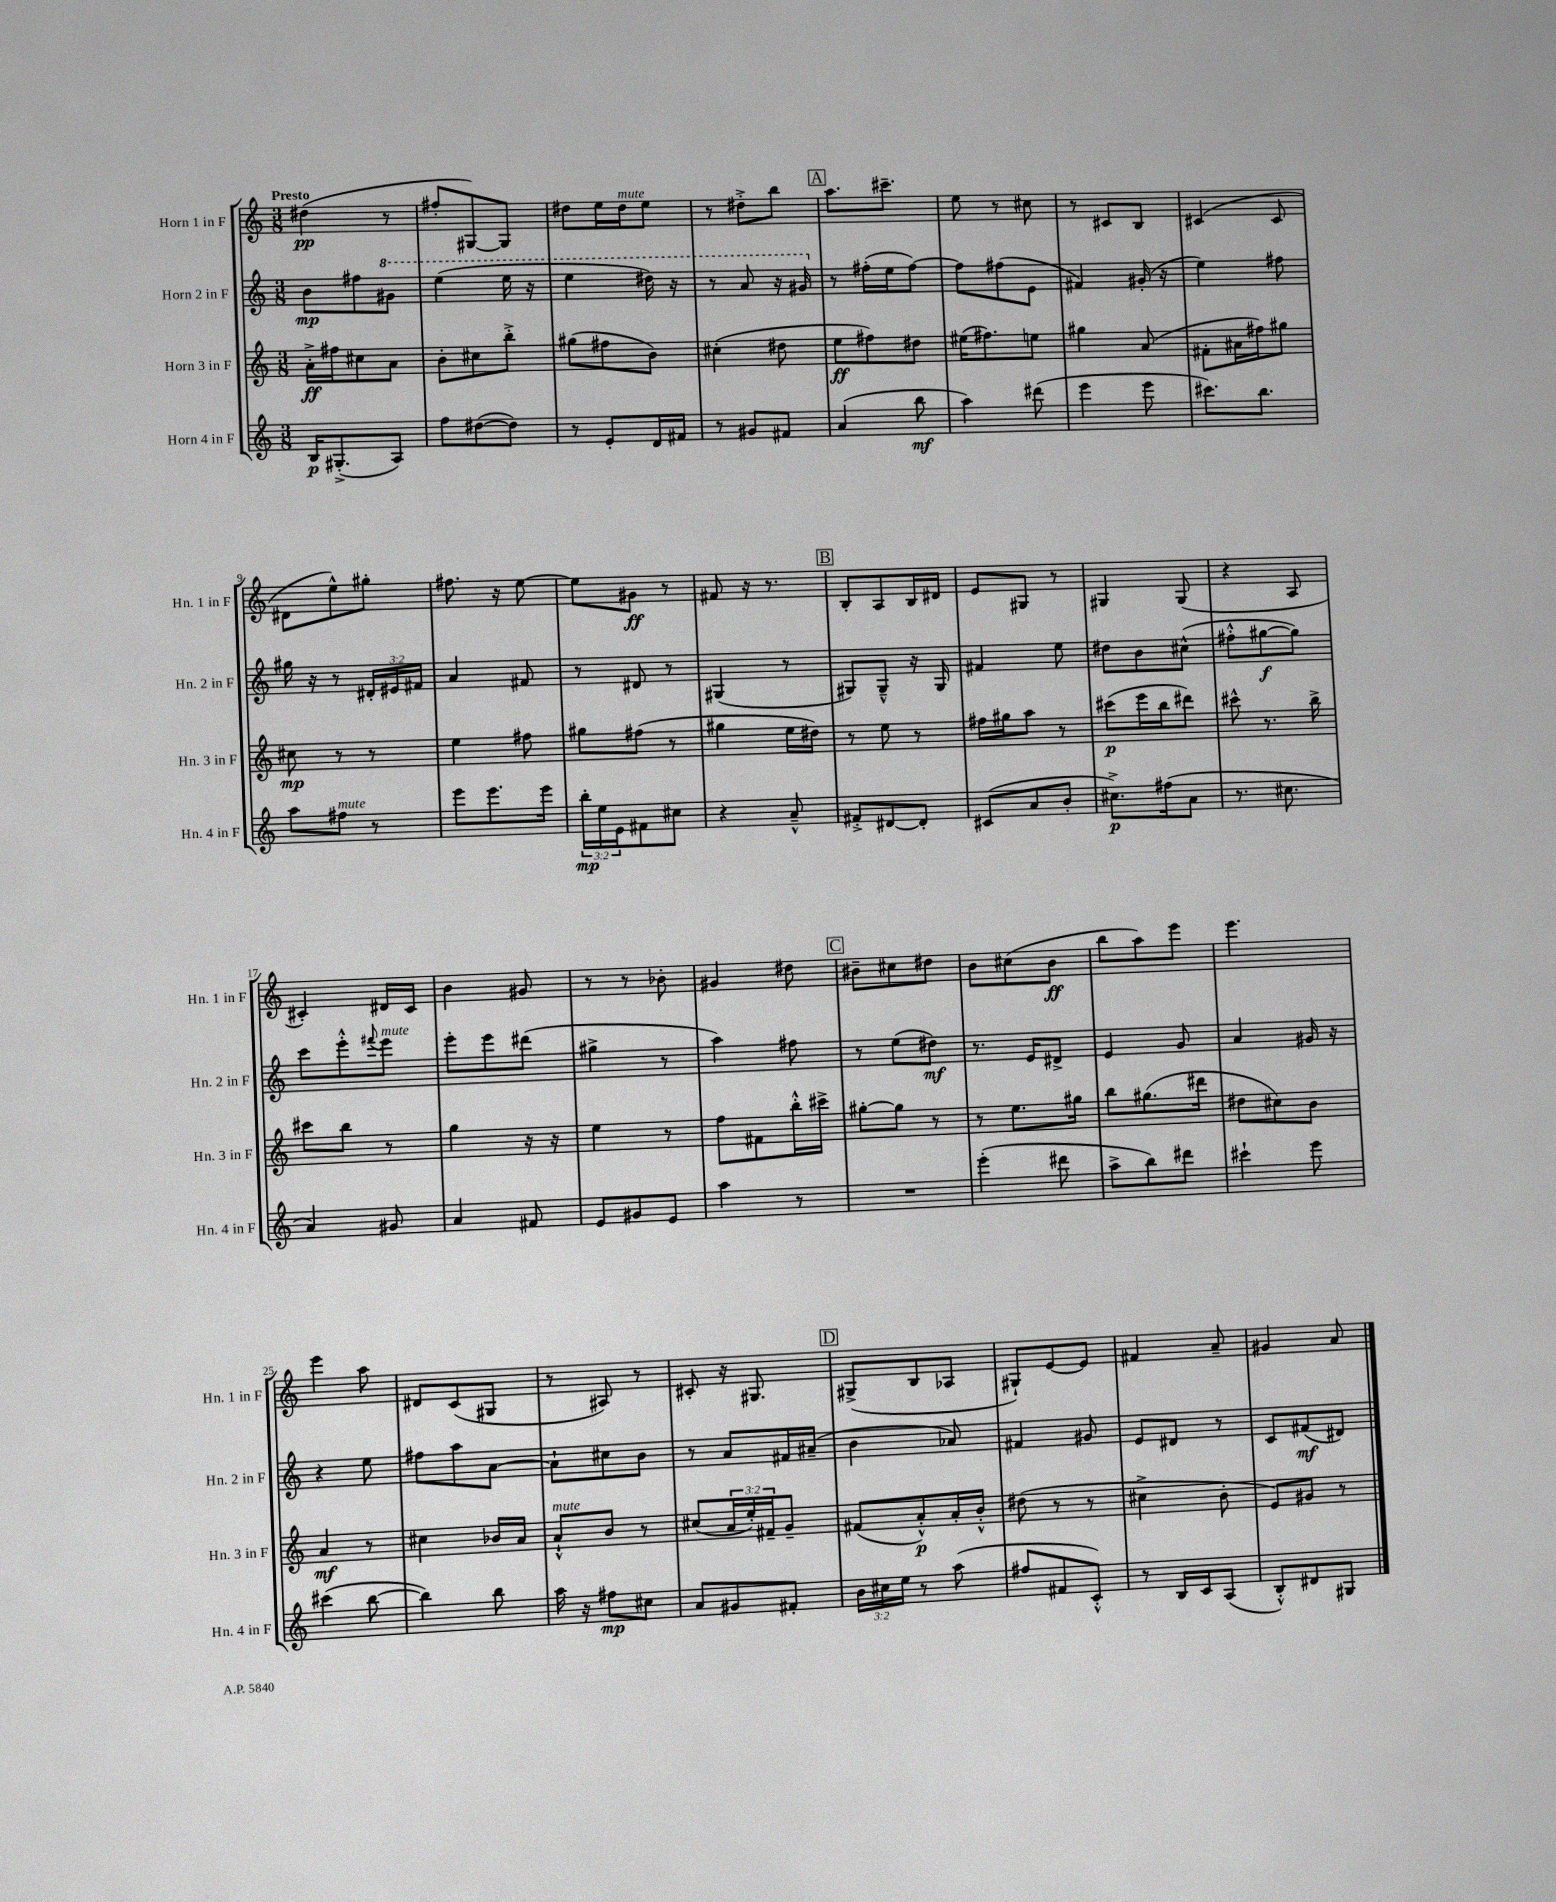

**kern	**kern	**kern	**kern
*staff4	*staff3	*staff2	*staff1
*clefG2	*clefG2	*clefG2	*clefG2
*k[]	*k[]	*k[]	*k[]
*M3/8	*M3/8	*M3/8	*M3/8
16B	16a'^	8b	(4dd#
(8.G#'^	16ff#	.	.
.	8cc#	8ff#	.
8A)	8a	8gg#	8r
=	=	=	=
8ff	8b'	(4eee	8ff#'
([8dd#	8cc#	.	[8G#)
8dd#])	8bb'^	16eee	8G#]
.	.	16r	.
=	=	=	=
8r	(8gg#	4eee	8dd#
8e'	8ff#	.	16ee
.	.	.	16dd#
16d	8b)	16ddd#)	8ee
16f#	.	16r	.
=	=	=	=
8r	(4cc#'	8r	8r
8g#	.	8aa	8dd#'^
8f#	8dd#	16r	8bb
.	.	16gg#	.
=	=	=	=
(4a	8ee	8r	8.aa
.	8ff#)	(16ff#'	.
.	.	16ee	8.ccc#~
8bb	8dd#	[8ff#)	.
=	=	=	=
4aa)	(16ee#	8ff#]	8ee
.	8.ff#)	.	.
.	.	(8ff#	8r
(8ddd#	8ee	8e	8cc#
=	=	=	=
4eee	4gg#	4f#)	8r
.	.	.	8c#
8eee	(8a	(16g#'	8B
.	.	16r	.
=	=	=	=
8.ccc#)	8f#'	4ee)	(4c#
.	16a#	.	.
8.bb	16ff#)	.	.
.	8gg#	8ff#	8c#
=	=	=	=
8aa	8cc#	16gg#	8d#
.	.	16r	.
8ff#	8r	8r	8ee^^)
8r	8r	24d#'	8gg#'
.	.	24e#	.
.	.	24f#	.
=	=	=	=
8eee	4ee	4a	8.ff#
8.eee	.	.	.
.	.	.	16r
.	8ff#	8f#	[8ee
16eee	.	.	.
=	=	=	=
24bb'	8gg#	8r	8ee]
24ee	.	.	.
24e	.	.	.
8f#	(8ff#	8d#	8g#
8cc#	8r	8r	8r
=	=	=	=
4r	4gg#	(4G#	8f#
.	.	.	16r
.	.	.	8.r
8a~^^	16ee	8r	.
.	16dd#)	.	.
=	=	=	=
8f#'^	8r	8G#)	8B'
[8d#	8ee	8G#~^^	8A
8d#']	8r	16r	16B
.	.	16G#	16d#
=	=	=	=
(8c#	16ff#	4f#	8e
.	16gg#	.	.
8a	8aa	.	8G#
8b'	8r	8ee	8r
=	=	=	=
8.cc#^)	(8ccc#	8dd#	4G#
.	16eee	8b	.
(16ff#	16bb	.	.
8a	8ddd#)	(8cc#^^	(8G#
=	=	=	=
8.r	8ccc#^^	8ff#'^^	4r
.	8.r	[8gg#	.
8.cc#	.	.	.
.	.	8gg#])	8A
.	16bb^	.	.
=	=	=	=
4a)	8ccc#	8ccc	4c#')
.	8bb	8eee'^^	.
.	.	8qqfff#	.
8g#	8r	8eee	16d#
.	.	.	16c#
=	=	=	=
4a	4gg	8eee'	4b
.	.	8eee	.
8f#	16r	(8ddd#	8g#
.	16r	.	.
=	=	=	=
8e	4ee	4gg#^	8r
8g#	.	.	8r
8e	8r	8r	8b-'
=	=	=	=
4aa	8ff	4aa)	4g#
.	8f#	.	.
8r	16bb'^^	8ff#	8dd#
.	16ccc#^	.	.
=	=	=	=
4.r	[8gg#'	8r	8b#~
.	8gg#]	(8ee	8cc#
.	8r	8dd#)	8dd#
=	=	=	=
(4eee'	8r	8.r	8b
.	8.ee	.	(8cc#
.	.	16e	.
8ddd#	.	8d#^	8b
.	16gg#	.	.
=	=	=	=
8aa^	8bb	4e	8bb
8bb)	(8.gg#	.	8aa)
8ddd#	.	8g	8eee
.	16ddd#	.	.
=	=	=	=
4ccc#`	8dd#	4a	4.eee
.	8cc#)	.	.
8eee	8b	16g#	.
.	.	16r	.
=	=	=	=
(4ccc#	4a	4r	4eee
[8bb	8r	8ee	8aa
=	=	=	=
4bb])	4cc#	8ff#	8d#
.	.	8aa	(8c
8bb	16b-	[8a	8G#
.	16a	.	.
=	=	=	=
16aa	8a`^^	8a`]	8r
16r	.	.	.
8ff#	8b	8cc#	8A#)
8cc#	8r	8b	8r
=	=	=	=
8a	(8cc#	8r	8c#'
8g#	24a	8a	16r
.	24ee')	.	.
.	.	.	8.G#
.	24f#~	.	.
8f#'	8g~	16f#	.
.	.	(16a#~	.
=	=	=	=
24b	(8f#	4b	(8G#^
24cc#	.	.	.
24ee	.	.	.
8r	8a'^^)	.	8B
(8aa	16a'	8a-)	8A-
.	16b'^^	.	.
=	=	=	=
8ff#	(8dd#	4f#	8G#`)
8f#	8r	.	[8e
8c'^^)	8r	8g#	8e]
=	=	=	=
8r	4cc#^	8e	4f#
16B	.	8d#	.
16c	.	.	.
(8A	8b'	8r	8a~
=	=	=	=
8B'^^)	8e)	8c	4g#
8d#	8g#	(8f#	.
8G#	8r	8d#)	8a
==	==	==	==
*-	*-	*-	*-
